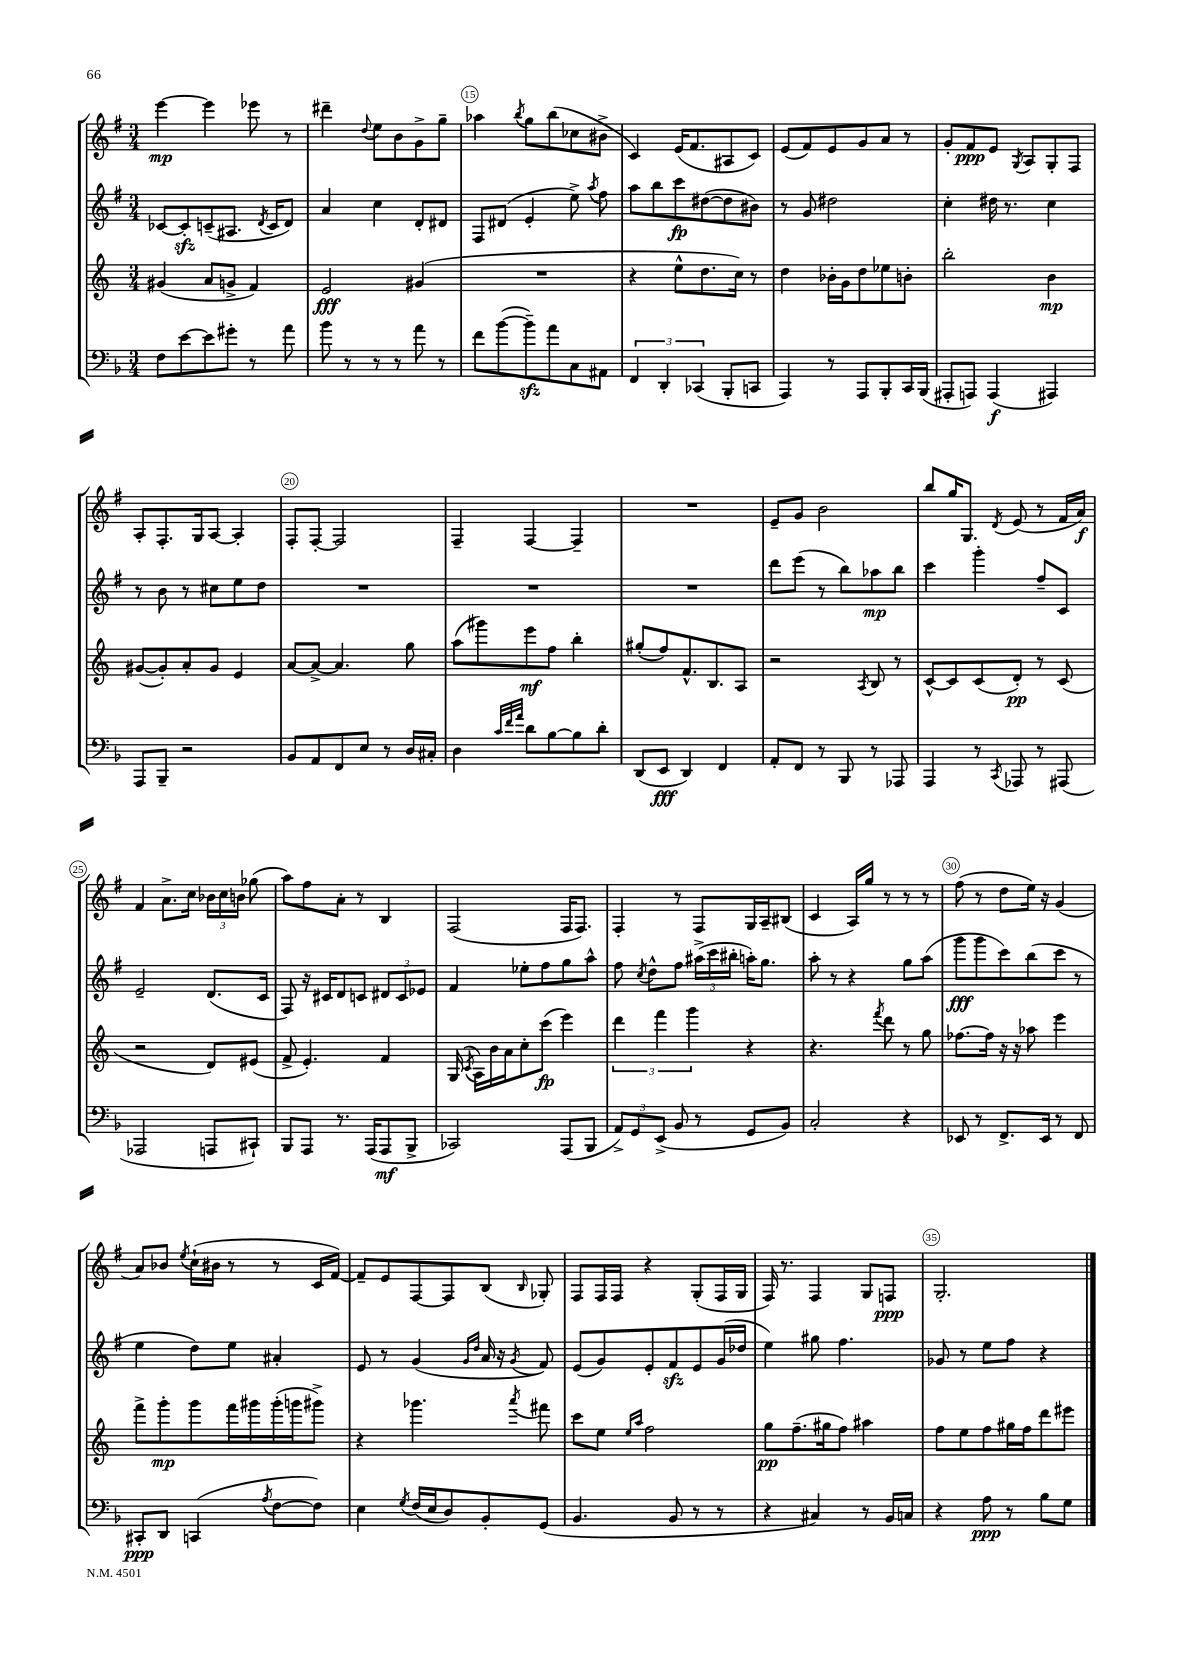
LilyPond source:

<<
\new StaffGroup <<
\new Staff = "s0" {
    \clef treble \key g \major \numericTimeSignature \time 3/4
    \autoBeamOff e'''4~\mp e'''4 ees'''8 r8 |
    dis'''4-- \appoggiatura { d''8 } e''8[ b'8 g'8-> g''8]-- |
    aes''4 \acciaccatura { b''8 } g''8[ b''8( ces''8 bis'8]-> |
    c'4) e'16[( fis'8. ais8 c'8]) |
    e'8[( fis'8) e'8 g'8 a'8] r8 |
    g'8[-. fis'8\ppp e'8] \acciaccatura { g8 } a8[ g8-. fis8] |
    a8[-. fis8.-. g16 a8]~ a4-. |
    fis8[-. fis8]~-. fis2 |
    fis4-- fis4~ fis4-- |
    R2. |
    e'8[-- g'8] b'2 |
    b''8[ g''16 g8.] \acciaccatura { d'8 } e'8( r8 fis'16[ a'16]\f) |
    fis'4 a'8.[-> c''16] \tuplet 3/2 { bes'16[ c''16 b'16] } ges''8( |
    a''8[) fis''8 a'8]-. r8 b4 |
    fis2( fis16[ fis8.]) |
    fis4-. r8 fis8[ g16 a16-- bis8]( |
    c'4 a16[) g''16] r8 r8 r8 |
    fis''8( r8 d''8[ e''16]) r16 g'4( |
    a'8[) bes'8] \acciaccatura { e''8 } c''16[-!( bis'16] r8 r8 c'16[ fis'16]~) |
    fis'8[-- e'8 fis8~ fis8 b8]( \grace { b16 } ges8-.) |
    fis8[ fis16 fis16] r4 g8[-.( fis16 g16] |
    fis16) r8. fis4 g8[ f8]\ppp |
    g2.-. \bar "|." |
}
\new Staff = "s1" {
    \clef treble \key g \major \numericTimeSignature \time 3/4
    \autoBeamOff ces'8[~ ces'8-.\sfz c'8--( ais8.] \acciaccatura { d'8 } c'16[ d'8]) |
    a'4 c''4 d'8[-. dis'8] |
    fis8[ dis'8]( e'4-. e''8->) \acciaccatura { a''8 } fis''8 |
    a''8[ b''8 c'''8\fp dis''8~( dis''8 bis'8]) |
    r8 g'8 dis''2 |
    c''4-. dis''16 r8. c''4 |
    r8 b'8 r8 cis''8[ e''8 d''8] |
    R2. |
    R2. |
    R2. |
    d'''8[ e'''8]( r8 b''8[) aes''8\mp b''8] |
    c'''4 g'''4-. fis''8[-- c'8] |
    e'2-- d'8.[( c'16] |
    fis8) r16 cis'16[ d'8 c'8] \tuplet 3/2 { dis'8[ c'8 ees'8] } |
    fis'4 ees''8[-. fis''8 g''8 a''8]-^ |
    fis''8 \acciaccatura { c''8 } d''8[-^ fis''8] \tuplet 3/2 { ais''16[->( c'''16 bis''16]-. } a''16[-.) g''8.] |
    a''8-. r8 r4 g''8[ a''8]( |
    g'''8[\fff g'''8 c'''8) b''8( c'''8] r8 |
    e''4 d''8[) e''8] ais'4-. |
    e'8 r8 g'4( \grace { g'16[ d''16] } a'16 r16 \acciaccatura { g'8 } fis'8) |
    e'8[( g'8) e'8-. fis'8\sfz e'8 g'16( des''16] |
    e''4) gis''8 fis''4. |
    ges'8 r8 e''8[ fis''8] r4 \bar "|." |
}
\new Staff = "s2" {
    \clef treble \key c \major \numericTimeSignature \time 3/4
    \autoBeamOff gis'4( a'8[ g'8]-> f'4) |
    e'2\fff gis'4( |
    R2. |
    r4 e''8[-^ d''8. c''16]) r8 |
    d''4 bes'16[-. g'16 d''8 ees''8 b'8]-. |
    b''2-. b'4\mp |
    gis'8[~( gis'8-.) a'8-. gis'8] e'4 |
    a'8[~ a'8]~-> a'4. g''8 |
    a''8[( gis'''8) e'''8\mf f''8] b''4-. |
    gis''8[-.( f''8) f'8.-^ b8. a8] |
    r2 \acciaccatura { a8 } b8 r8 |
    c'8[~-^ c'8 c'8( d'8]-.\pp) r8 c'8( |
    r2 d'8[) eis'8]( |
    f'8-> e'4.-.) f'4 |
    g16( \acciaccatura { c'8 } a16[) b'16 a'16 c''8-. c'''8]\fp( e'''4) |
    \tuplet 3/2 { d'''4 f'''4 g'''4 } r4 |
    r4. \acciaccatura { f'''8 } d'''8 r8 g''8 |
    fes''8.[~ fes''16] r16 r16 aes''8 e'''4 |
    f'''8[-> g'''8-.\mp g'''8 f'''16 gis'''16 gis'''16-.( g'''16 gis'''8]->) |
    r4 ges'''4. \acciaccatura { a'''8 } fis'''8 |
    c'''8[ e''8] \grace { e''16[ a''16] } f''2 |
    g''8[\pp f''8.--( gis''16 f''8]) ais''4 |
    f''8[ e''8 f''8 gis''16 f''16 d'''8 eis'''8] \bar "|." |
}
\new Staff = "s3" {
    \clef bass \key f \major \numericTimeSignature \time 3/4
    \autoBeamOff f8[ e'8~ e'8 gis'8]-. r8 a'8 |
    bes'8 r8 r8 r8 a'8 r8 |
    f'8[ bes'8~( bes'8--\sfz) a'8 c8 ais,8] |
    \tuplet 3/2 { f,4 d,4-. ces,4( } bes,,8[-. c,8] |
    a,,4) r8 a,,8[ bes,,8-. c,16 bes,,16]( |
    ais,,8[-. a,,8]) a,,4\f( ais,,4) |
    a,,8[ bes,,8]-- r2 |
    bes,8[ a,8 f,8 e8] r8 d16[ cis16]-. |
    d4 \grace { c'32[ f'32 a'32] } d'8[ bes8~ bes8 d'8]-. |
    d,8[( e,8]\fff d,4) f,4 |
    a,8[-. f,8] r8 bes,,8 r8 aes,,8 |
    a,,4 r8 \acciaccatura { c,8 } aes,,8 r8 ais,,8( |
    aes,,2 a,,8[ cis,8]-!) |
    bes,,8[ a,,8] r8. a,,16[( a,,8\mf bes,,8]-> |
    ces,2) a,,8[( bes,,8] |
    \tuplet 3/2 { a,8[->) g,8 e,8]->( } bes,8 r8 g,8[ bes,8]) |
    c2-. r4 |
    ees,8 r8 f,8.[-> ees,16] r8 f,8 |
    cis,8[-.\ppp d,8] c,4( \acciaccatura { a8 } f8[~ f8]) |
    e4 \acciaccatura { g8 } f16[( e16 d8) bes,8-. g,8]( |
    bes,4. bes,8 r8 r8 |
    r4 cis4) r8 bes,16[ c16] |
    r4 a8\ppp r8 bes8[ g8] \bar "|." |
}
>>
>>
\layout { \context { \Score currentBarNumber = #13 \override BarNumber.break-visibility = ##(#f #t #t) barNumberVisibility = #(every-nth-bar-number-visible 5) \override BarNumber.stencil = #(make-stencil-circler 0.1 0.3 ly:text-interface::print) } }
